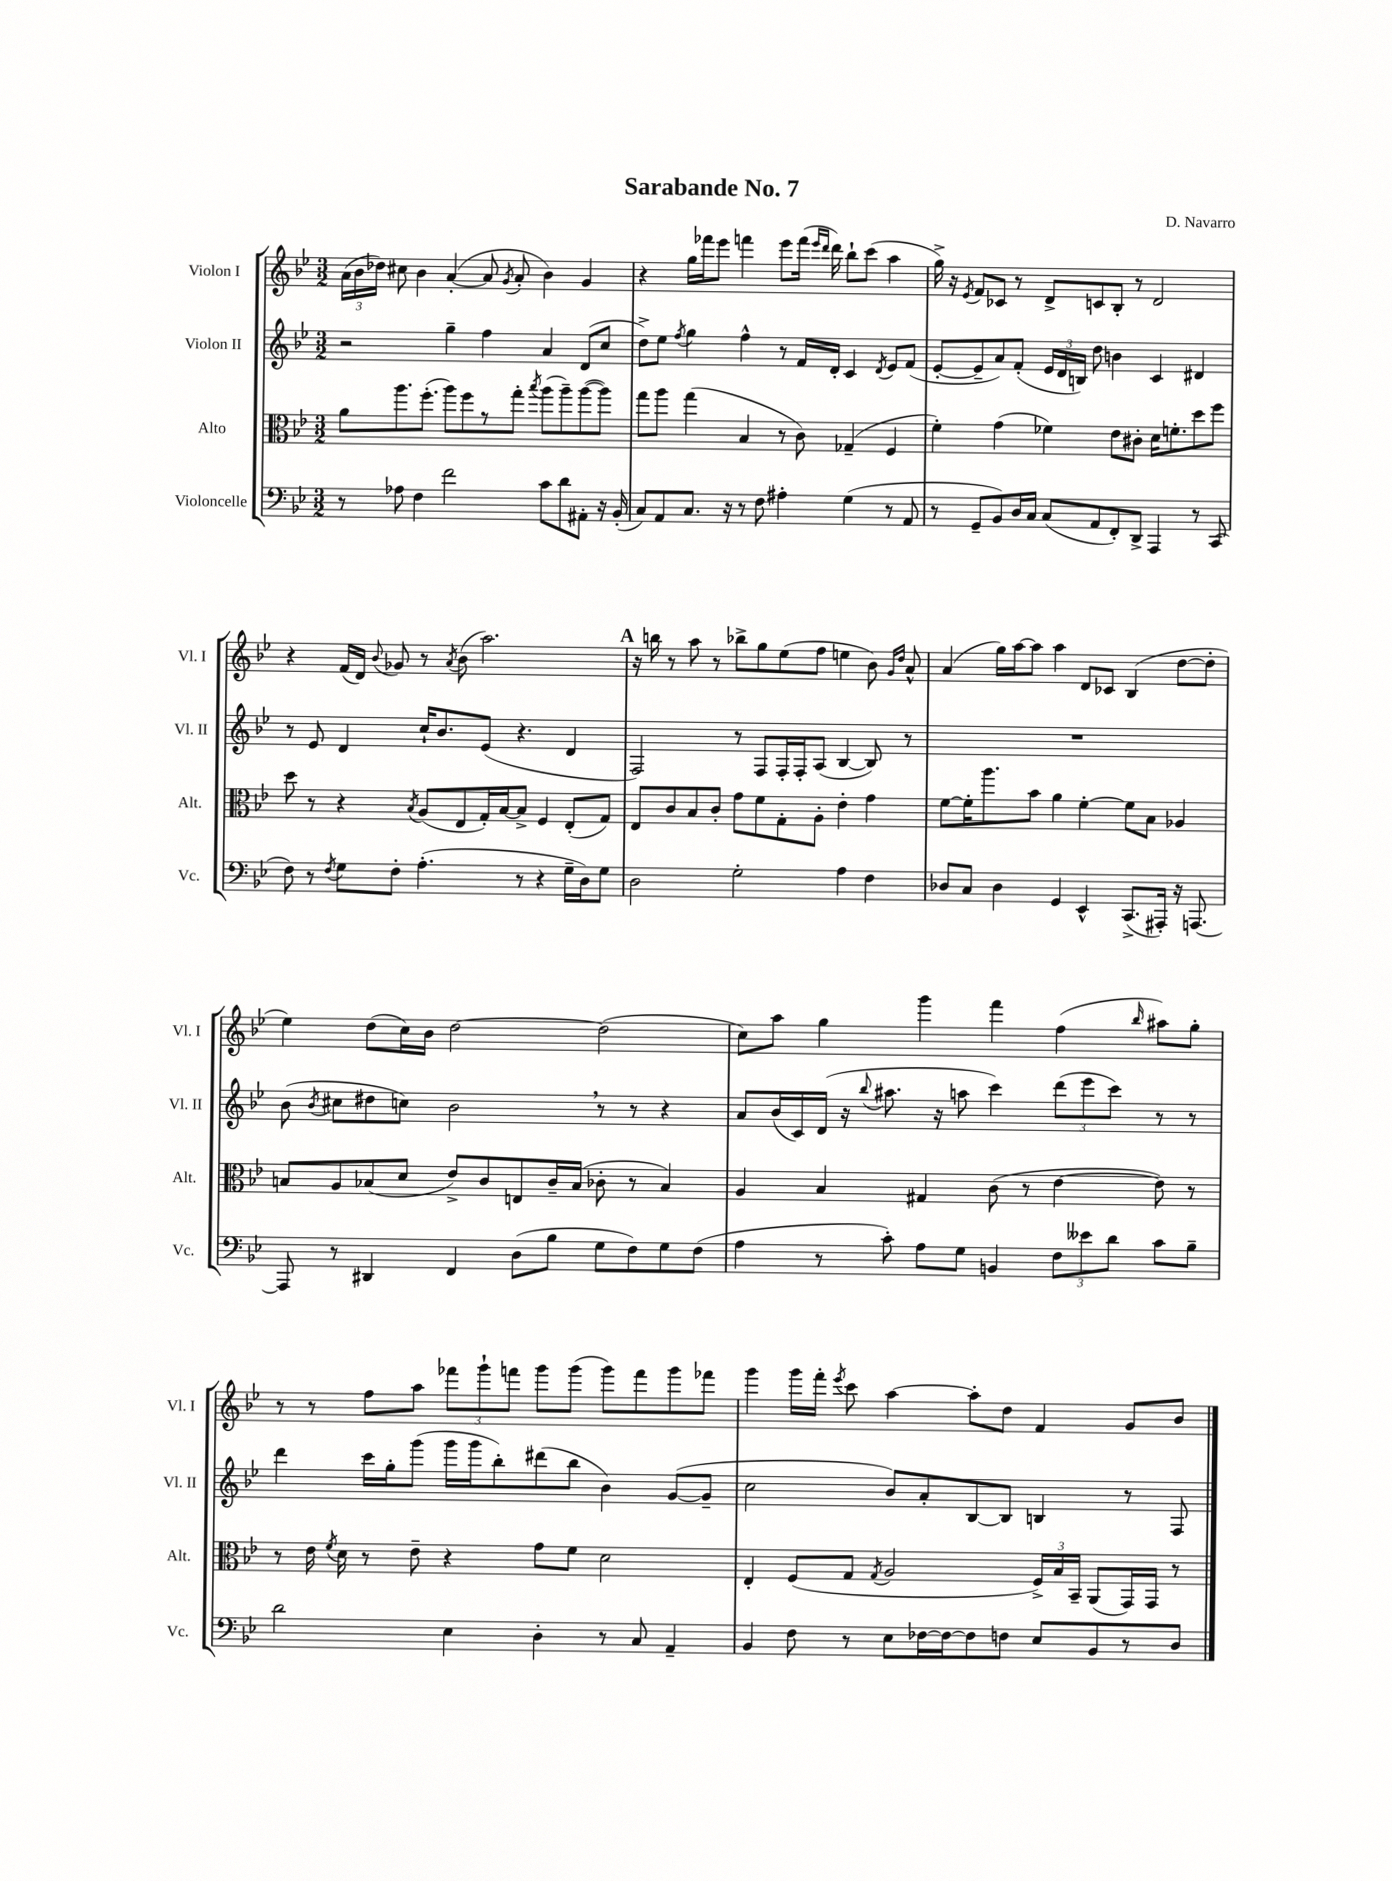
\header { title = "Sarabande No. 7" composer = "D. Navarro" }
<<
\new StaffGroup <<
\new Staff = "s0" \with { instrumentName = "Violon I" shortInstrumentName = "Vl. I" } {
    \clef treble \key bes \major \numericTimeSignature \time 3/2
    \autoBeamOff \tuplet 3/2 { a'16[( bes'16 des''16]) } cis''8 bes'4 a'4~-.( a'8 \acciaccatura { g'8 } a'8-. bes'4) g'4 |
    r4 g''16[ fes'''16 ees'''8] f'''4 ees'''8[ f'''16]( \grace { ees'''16[ d'''16] } d'''16) bes''8[-! c'''8]( a''4 |
    g''16->) r16 \acciaccatura { ees'8 } f'8[ ces'8] r8 d'8[-> c'8 bes8]-. r8 d'2 |
    r4 f'16[( d'16]) \appoggiatura { bes'8 } ges'8 r8 \acciaccatura { a'8 } bes'8( a''2.) |
    \mark \markup { \bold "A" } r16 b''16 r8 a''8 r8 bes''8[-> g''8 ees''8( f''8] e''4 bes'8) \grace { g'16[ d''16] } a'8-^ |
    a'4( g''16[) a''16~ a''8] a''4 d'8[ ces'8] bes4( d''8[~ d''8]-. |
    ees''4) d''8[( c''16) bes'16] d''2~ d''2( |
    c''8[) a''8] g''4 g'''4 f'''4 f''4( \grace { bes''16 } ais''8[) g''8]-. |
    r8 r8 f''8[ a''8] \tuplet 3/2 { fes'''8[ g'''8-! f'''8] } g'''8[ g'''8]( g'''8[) f'''8 g'''8 fes'''8] |
    g'''4 g'''16[ f'''16]-. \acciaccatura { ees'''8 } c'''8 a''4~ a''8[-. d''8] f'4 g'8[ bes'8] \bar "|." |
}
\new Staff = "s1" \with { instrumentName = "Violon II" shortInstrumentName = "Vl. II" } {
    \clef treble \key bes \major \numericTimeSignature \time 3/2
    \autoBeamOff r2 g''4-- f''4 a'4 d'8[( c''8] |
    d''8[->) ees''8] \acciaccatura { f''8 } g''4 f''4-^ r8 f'16[ d'16]-. c'4 \acciaccatura { d'8 } ees'8[ f'8]( |
    ees'8[~-. ees'8-- a'8) f'8]-.( \tuplet 3/2 { ees'16[ d'16 b16]) } d''8 b'4 c'4 dis'4 |
    r8 ees'8 d'4 c''16[-! bes'8. ees'8]( r4. d'4 |
    \mark \markup { \bold "A" } f2) r8 f8[ f16-. f16-. a8]( bes4~ bes8) r8 |
    R1. |
    bes'8( \acciaccatura { bes'8 } cis''8[ dis''8 c''8]) bes'2 \breathe r8 r8 r4 |
    a'8[ bes'16( c'16) d'16]( r16 \appoggiatura { bes''8 } ais''8. r16 a''8 c'''4) \tuplet 3/2 { d'''8[( ees'''8 c'''8]) } r8 r8 |
    d'''4 c'''16[ g''16-. g'''8]( g'''16[ g'''16 bes''8-.) dis'''8( bes''8] bes'4) g'8[~( g'8]-- |
    c''2 bes'8[) a'8-. bes8~ bes8] b4 r8 f8 \bar "|." |
}
\new Staff = "s2" \with { instrumentName = "Alto" shortInstrumentName = "Alt." } {
    \clef alto \key bes \major \numericTimeSignature \time 3/2
    \autoBeamOff a'8[ a''8. f''8.]-.( a''8[) f''8 r8 g''8]-. \acciaccatura { bes''8 } a''8[( a''8--) a''8~( a''8]) |
    g''8[ a''8] g''4( bes4 r8 c'8) ges4--( f4 |
    f'4-.) g'4( fes'4) ees'8[ cis'8]-. d'16[ f'8.-. d''8 f''8] |
    d''8 r8 r4 \acciaccatura { bes8 } a8[( ees8 g16-.) bes16~ bes8]-> f4 ees8[-.( g8]) |
    \mark \markup { \bold "A" } ees8[ c'8 bes8 c'8]-. g'8[ f'8 g8-. a8]-. ees'4-. g'4 |
    f'8[~ f'16-. a''8. bes'8] a'4 f'4~-. f'8[ bes8] aes4 |
    b8[ a8 bes8( d'8] ees'8[->) c'8 e8 c'16-- bes16]( ces'8-. r8 bes4) |
    a4 bes4 gis4 c'8( r8 ees'4~ ees'8) r8 |
    r8 ees'16 \acciaccatura { f'8 } d'16 r8 ees'8-- r4 g'8[ f'8] d'2 |
    ees4-. f8[( g8] \acciaccatura { g8 } a2 \tuplet 3/2 { f16[->) bes16 bes,16]-- } a,8[( g,16) g,16] r8 \bar "|." |
}
\new Staff = "s3" \with { instrumentName = "Violoncelle" shortInstrumentName = "Vc." } {
    \clef bass \key bes \major \numericTimeSignature \time 3/2
    \autoBeamOff r8 aes8 f4 f'2 c'8[ d'8 ais,8]-. r16 bes,16-.( |
    c8[) a,8 c8.] r16 r8 f8 ais4-. g4( r8 a,8 |
    r8 g,8[-- bes,8) d16 c16] c8[( a,8 f,8-.) d,8]-> a,,4 r8 c,8( |
    f8) r8 \acciaccatura { f8 } g8[ f8]-. a4.-.( r8 r4 g16[-- d16) g8] |
    \mark \markup { \bold "A" } d2 g2-. a4 f4 |
    des8[ c8] des4 g,4 ees,4-^ c,8.[->( ais,,16]-.) r16 a,,8.~ |
    a,,8 r8 dis,4 f,4 d8[( bes8] g8[ f8) g8 f8]( |
    a4 r8 c'8-.) a8[ g8] b,4 \tuplet 3/2 { f8[ eeses'8 d'8] } c'8[ bes8]-- |
    d'2 ees4 d4-. r8 c8 a,4-- |
    bes,4 f8 r8 ees8[ fes16~ fes16~ fes8 f8] ees8[ bes,8 r8 d8] \bar "|." |
}
>>
>>
\layout { \context { \Score \remove "Bar_number_engraver" } }
